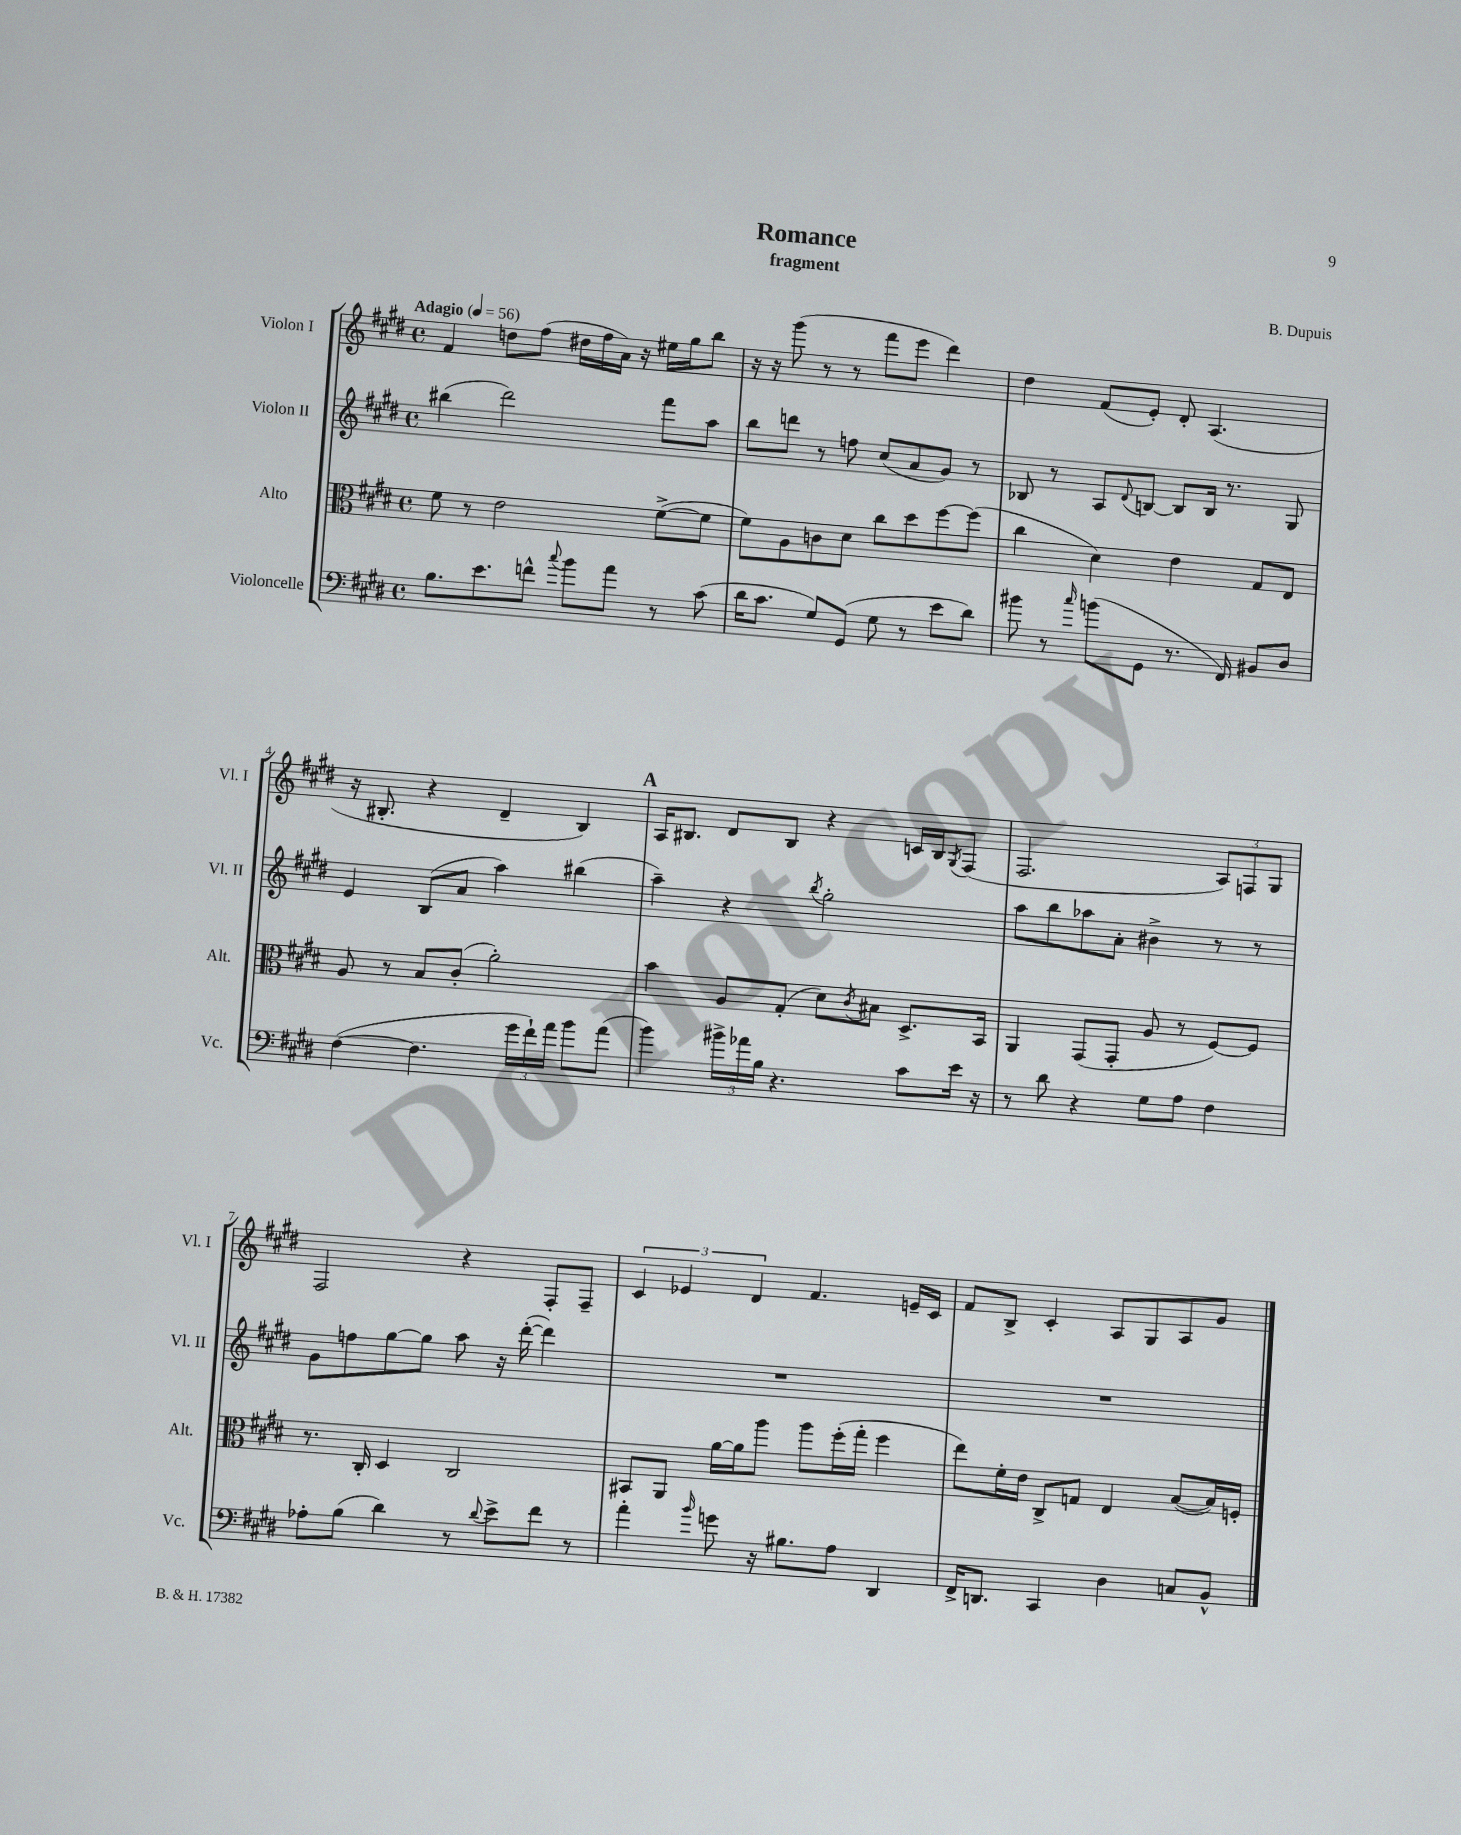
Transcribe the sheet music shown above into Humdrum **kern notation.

**kern	**kern	**kern	**kern
*part4	*part3	*part2	*part1
*staff4	*staff3	*staff2	*staff1
*I"Violoncelle	*I"Alto	*I"Violon II	*I"Violon I
*I'Vc.	*I'Alt.	*I'Vl. II	*I'Vl. I
*clefF4	*clefC3	*clefG2	*clefG2
*k[f#c#g#d#]	*k[f#c#g#d#]	*k[f#c#g#d#]	*k[f#c#g#d#]
*M4/4	*M4/4	*M4/4	*M4/4
*met(c)	*met(c)	*met(c)	*met(c)
*MM56	*MM56	*MM56	*MM56
=1	=1	=1	=1
!	!	!	!LO:TX:a:B:t=Adagio
8.B\L	8f#\	(4bb#X\	4f#/
.	8r	.	.
8.e\	.	.	.
.	2e\	2ddd#\)	8ddn\L
8fn^^\J	.	.	(8ff#\J
8qqcc#/	.	.	.
8b\L	.	.	16dd#X\LL
.	.	.	16ff#\
8a\J	.	.	16a\JJ)
.	.	.	16r
8r	([8f#^\L	8fff#\L	16ee#X\LL
.	.	.	16gg#\J
(8c#\	8f#\J]	8aa\J	8bb\J
=2	=2	=2	=2
16d#\KL	8f#\L)	8bb\L	16r
8.c#\J	.	.	16r
.	8A\	8dddn\J	(8ggg#\
8G#/L)	8cn\	8r	8r
(8GG#/J	8d#\J	8ffn\	8r
8G#\	8cc#\L	(8cc#/L	8fff#\L
8r	8dd#\	8a/	8eee\J
8e\L	[8ff#\	8g#/J)	4ddd#\)
8d#\J)	(8ff#\J]	8r	.
=3	=3	=3	=3
8b#X\	4cc#\	8B-X/	4dd#\
8r	.	8r	.
16qqcc#/	.	.	.
(8bn\L	4d#\)	8A/L	(8f#/L
.	.	8qqd#/	.
8GG#\J	.	[8Bn/J	8e'/J)
8.r	4e\	8B/L]	8d#'/
.	.	16B/Jk	(4.A/
16FF#/)	.	8.r	.
8BB#X/L	8G#/L	.	.
8D#/J	8E/J	8G#/	.
!!LO:LB:g=z
=4	=4	=4	=4
([4F#\	8A/	4e/	16r
.	.	.	8.B#X'/
.	8r	.	.
4.F#\]	8B/L	(8B/L	4r
.	(8c#'/J	8a/J	.
.	2a'\)	4aa\)	4d#~/
24g#\LL	.	.	.
24f#`\)	.	.	.
24a\JJ	.	.	.
8b\L	.	(4bb#X\	4B#/)
(8a\J	.	.	.
!!LO:REH:place=s1:t=A
=5	=5	=5	=5
4b\)	4b\	4aa~\)	16A/KL
.	.	.	8.B#X/J
24b#X^\LL	8A/L	4r	8d#/L
24a-X\	.	.	.
24B\JJ	.	.	.
4.r	(8G#'/J	.	8B#/J
.	.	8qbb/	.
.	8d#\L)	2gg#'\	4r
.	8qc#/	.	.
.	8B#X\J	.	.
8c#\L	8.D#^/L	.	16cn/LL
.	.	.	16B#/J
.	.	.	8qG#/
16e\Jk	.	.	(8F#/J
16r	16BB/Jk	.	.
=6	=6	=6	=6
8r	4AA/	8aa\L	2.F#/
8d#\	.	8bb\	.
4r	(8GG#/L	8aa-X\	.
.	8GG#'/J	8a'\J	.
8G#\L	8A/	4b#X^\	.
8A\J	8r	.	.
4F#\	[8F#/L)	8r	12A/L)
.	.	.	12Fn/
.	8F#/J]	8r	.
.	.	.	12G#/J
!!LO:LB:g=z
=7	=7	=7	=7
8A-X'\L	8.r	8g#\L	2F#/
(8B\J	.	8ffn\	.
.	16C#'/	.	.
4d#\)	4D#/	[8gg#\	.
.	.	8gg#\J]	.
8r	2C#/	8aa\	4r
8qqd#/	.	.	.
8e^\L	.	16r	.
.	.	([16ddd#'\	.
8f#\J	.	4ddd#\])	8F#'/L
8r	.	.	8F#~/J
=8	=8	=8	=8
4a'\	8BB#X/L	1r	6c#/
.	8AA/J	.	.
.	.	.	6e-X/
16qqb/	.	.	.
8gn\	[16a\LL	.	.
.	16a\J]	.	.
.	.	.	6d#/
16r	8aa\J	.	.
8.B#X\L	.	.	.
.	8aa\L	.	4.f#/
8A\J	(16ff#'\L	.	.
.	16gg#'\JJ	.	.
4DD#/	4ff#\	.	.
.	.	.	16en~/LL
.	.	.	16c#/JJ
=9	=9	=9	=9
16FF#^/KL	8ee\L)	1r	8f#/L
8.DDn/J	.	.	.
.	16f#'\L	.	8B^/J
.	16e\JJ	.	.
4CC#/	8C#^/L	.	4c#'/
.	8Gn/J	.	.
4D#\	4E/	.	8A/L
.	.	.	8G#/
8Cn/L	([8B/L	.	8A/
8BB^^/J	16B/L])	.	8g#/J
.	16Fn'/JJ	.	.
==	==	==	==
*-	*-	*-	*-
